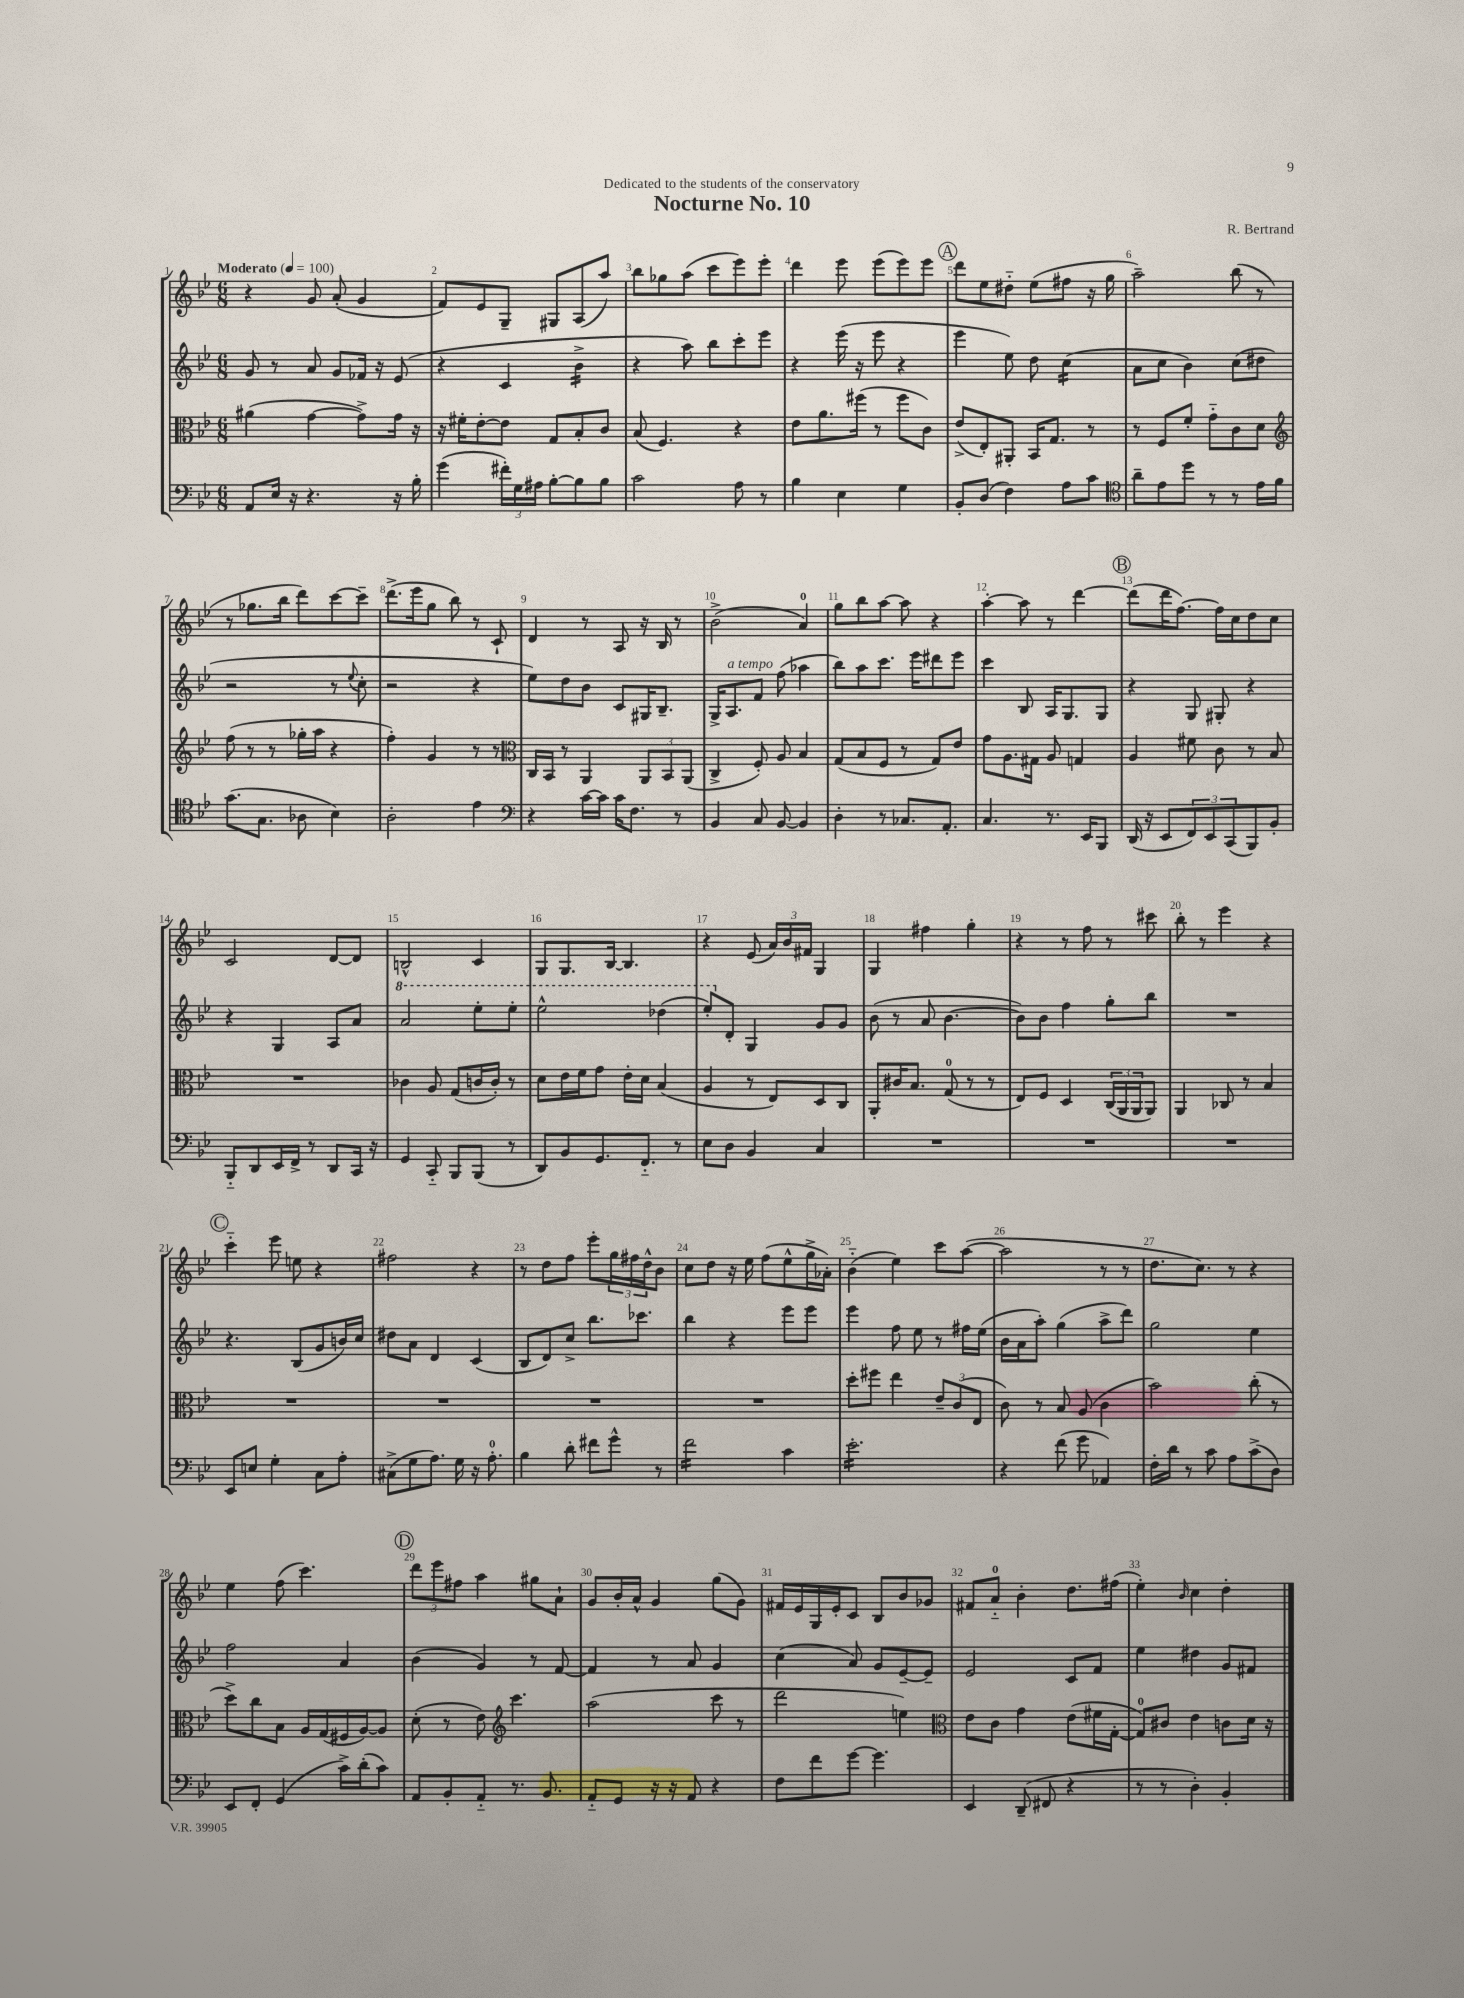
\header { title = "Nocturne No. 10" composer = "R. Bertrand" dedication = "Dedicated to the students of the conservatory" }
<<
\new StaffGroup <<
\new Staff = "s0" {
    \clef treble \key bes \major \numericTimeSignature \time 6/8 \tempo "Moderato" 4 = 100
    r4 g'8 a'8-.( g'4 |
    f'8) ees'8 g8-- gis8 a8( a''8) |
    bes''8 ges''8 a''8( c'''8 ees'''8) ees'''8-. |
    d'''4 ees'''8 ees'''8( ees'''8) ees'''8 |
    \mark \markup { \circle "A" } d'''8 ees''8 dis''8-_ ees''8( fis''8 r16 g''16 |
    a''2--) bes''8( r8 |
    r8 ges''8. bes''16 d'''8) c'''8~ c'''8-- |
    d'''8.->( ees'''16 g''8 bes''8) r8 c'8-! |
    d'4 r8 a8 r16 bes16 r8 |
    bes'2->( a'4-0) |
    g''8 bes''8 a''8~ a''8 r4 |
    a''4~-. a''8 r8 d'''4~ |
    \mark \markup { \circle "B" } d'''8( d'''16 f''8.~) f''16 c''16 d''8 c''8 |
    c'2 d'8~ d'8 |
    b2-^ c'4 |
    g8 g8. bes16~ bes4. |
    r4 ees'8( \tuplet 3/2 { a'16) bes'16 fis'16 } g4 |
    g4 fis''4 g''4-. |
    r4 r8 f''8 r8 cis'''8 |
    bes''8-. r8 ees'''4 r4 |
    \mark \markup { \circle "C" } c'''4-_ ees'''8 e''8 r4 |
    fis''2 r4 |
    r8 d''8 f''8 ees'''8-. \tuplet 3/2 { g''16 fis''16 d''16-^ } bes'8 |
    c''8 d''8 r16 ees''16 f''8( ees''8-^ g''16-> aes'16-.) |
    bes'4-_( ees''4) c'''8 a''8~( |
    a''2 r8 r8 |
    d''8. c''8.) r8 r4 |
    ees''4 f''8( c'''4.) |
    \mark \markup { \circle "D" } \tuplet 3/2 { d'''8 ees'''8 fis''8 } a''4 gis''8 a'8-! |
    g'8 bes'16-. a'16-^ g'4 g''8( g'8) |
    fis'16 ees'16 g16 ees'16-. c'8 bes8 bes'8 ges'8 |
    fis'8 a'8-0-_ bes'4-. d''8. fis''16( |
    ees''4-.) \grace { bes'16 } c''4 d''4-. \bar "|." |
}
\new Staff = "s1" {
    \clef treble \key bes \major \numericTimeSignature \time 6/8
    g'8 r8 a'8 g'8 fes'16 r16 ees'8( |
    r4 c'4 bes'4:16-> |
    r4 a''8) bes''8 c'''8-. ees'''8 |
    r4 ees'''16( r16 ees'''8 r4 |
    \mark \markup { \circle "A" } ees'''4 ees''8) d''8 c''4:16( |
    a'8 c''8 bes'4) c''8( dis''8 |
    r2 r8 \appoggiatura { ees''8 } c''8-. |
    r2 r4 |
    ees''8) d''8 bes'8 c'8 gis16 bes8.-- |
    g16-> a8.^\markup { \italic "a tempo" } f'8 f''8( aes''4 |
    bes''8) a''8 c'''8. ees'''16 dis'''8 ees'''8 |
    c'''4 bes8 a16 g8. g8 |
    \mark \markup { \circle "B" } r4 g8 gis8-. r4 |
    r4 g4 a8 a'8 |
    \ottava #1 a''2 ees'''8-. ees'''8-. |
    ees'''2-^ des'''4( |
    ees'''8-.) \ottava #0 d'8-. g4 g'8 g'8 |
    bes'8( r8 a'8 bes'4.~ |
    bes'8) bes'8 f''4 g''8-. bes''8 |
    R2. |
    \mark \markup { \circle "C" } r4. bes8( g'8 b'16) c''16 |
    dis''8 a'8 d'4 c'4( |
    bes8 d'8) c''8-> bes''8. ces'''8. |
    bes''4 r4 ees'''8 ees'''8 |
    ees'''4 f''8 ees''8 r8 fis''16 ees''16( |
    bes'16 a'16 a''8-.) g''4( a''8-> d'''8) |
    g''2 ees''4 |
    f''2 a'4 |
    \mark \markup { \circle "D" } bes'4( g'4) r8 f'8~ |
    f'4 r8 a'8 g'4 |
    c''4( a'8) g'8 ees'8~-- ees'8-- |
    ees'2 c'8 f'8 |
    ees''4 dis''4 g'8 fis'8 \bar "|." |
}
\new Staff = "s2" {
    \clef alto \key bes \major \numericTimeSignature \time 6/8
    ais'4( g'4~ g'8->) g'16 r16 |
    r16 fis'16-. ees'8~-. ees'8 g8 bes8-. c'8 |
    bes8( f4.) r4 |
    ees'8 a'8. fis''16( r8 fis''8 c'8) |
    \mark \markup { \circle "A" } ees'8->( ees8-.) ais,8-. bes,16 g8. r8 |
    r8 f8 f'8-. g'8-_ c'8 d'8 |
    \clef treble f''8( r8 r8 ges''16-. a''16 r4 |
    f''4-.) g'4 r8 r8 |
    \clef alto c16 bes,16 r8 a,4 \tuplet 3/2 { a,8 bes,8 a,8( } |
    c4-> f8-.) a8 bes4 |
    g8( bes8 f8 r8 g8) ees'8 |
    g'8 a8. gis16 a8 g4 |
    \mark \markup { \circle "B" } a4 fis'8 c'8 r8 bes8 |
    R2. |
    ces'4 a8 g8( c'16 c'16-.) r8 |
    d'8 ees'16 f'16 g'8 ees'16-. d'16 bes4( |
    a4 r8 ees8) d8 c8 |
    a,8-. cis'16 bes8. g8-0( r8 r8 |
    ees8) f8 d4 \tuplet 3/2 { c16( a,16 a,16 } a,8) |
    a,4 ces8 r8 bes4 |
    \mark \markup { \circle "C" } R2. |
    R2. |
    R2. |
    R2. |
    d''8-. fis''8 ees''4 \tuplet 3/2 { ees'8-- c'8( ees8 } |
    c'8) r8 bes8 a8( c'4 |
    bes'2) c''8-.( r8 |
    d''8->) c''8 bes8 a16 g16( fis16 a16~) a8 |
    \mark \markup { \circle "D" } d'8-.( r8 ees'8) \clef treble c'''4. |
    a''2( c'''8 r8 |
    d'''2 e''4) |
    \clef alto ees'8 c'8 g'4 ees'8( fis'16 g16~-. |
    g8-0) cis'8 ees'4 c'8 d'16 r16 \bar "|." |
}
\new Staff = "s3" {
    \clef bass \key bes \major \numericTimeSignature \time 6/8
    a,8 ees16 r16 r4. r16 bes16-. |
    g'4( \tuplet 3/2 { fis'16-.) g16 ais16 } bes8~-. bes8 bes8 |
    c'2 a8 r8 |
    bes4 ees4 g4 |
    \mark \markup { \circle "A" } bes,8-. d8( f4) a8 c'8 |
    \clef tenor a'8-- ees'8 d''8 r8 r8 ees'16 f'16 |
    g'8.( g8. aes8 bes4) |
    a2-. ees'4 |
    \clef bass r4 c'16~ c'16 c'16 f8. r8 |
    bes,4 c8 bes,8~ bes,4 |
    d4-. r8 ces8. a,8.-. |
    c4. r8. ees,16 bes,,8 |
    \mark \markup { \circle "B" } d,16( r16 ees,8 \tuplet 3/2 { f,8) ees,8 c,8( } bes,,8) bes,8-. |
    bes,,8-_ d,8 ees,16 f,16-> r8 d,8 c,16 r16 |
    g,4 c,8-_ bes,,8 bes,,8( r8 |
    d,8) bes,8 g,8. f,8.-_ r8 |
    ees8 d8 bes,4 c4 |
    R2. |
    R2. |
    R2. |
    \mark \markup { \circle "C" } ees,8 e8 g4-. c8 a8-. |
    cis8->( g8 a8.) g16 r16 a8.-0-. |
    bes4 d'8-. fis'8 g'8-^ r8 |
    f'2:16 c'4 |
    ees'2.:16-. |
    r4 f'8( g'8 aes,4) |
    f16-. d'16 r8 c'8 a8 c'8->( d8) |
    ees,8 f,8-. g,4( c'16->) d'16-.( c'8) |
    \mark \markup { \circle "D" } a,8 bes,8-. a,8-_ r8. bes,8. |
    a,8-_ g,8 r16 r16 a,8 r4 |
    f8 f'8 g'8~ g'4. |
    ees,4 d,8--( fis,8 r4 |
    r8 r8 d4-.) bes,4-. \bar "|." |
}
>>
>>
\layout { \context { \Score \override BarNumber.break-visibility = ##(#f #t #t) barNumberVisibility = #all-bar-numbers-visible } }
